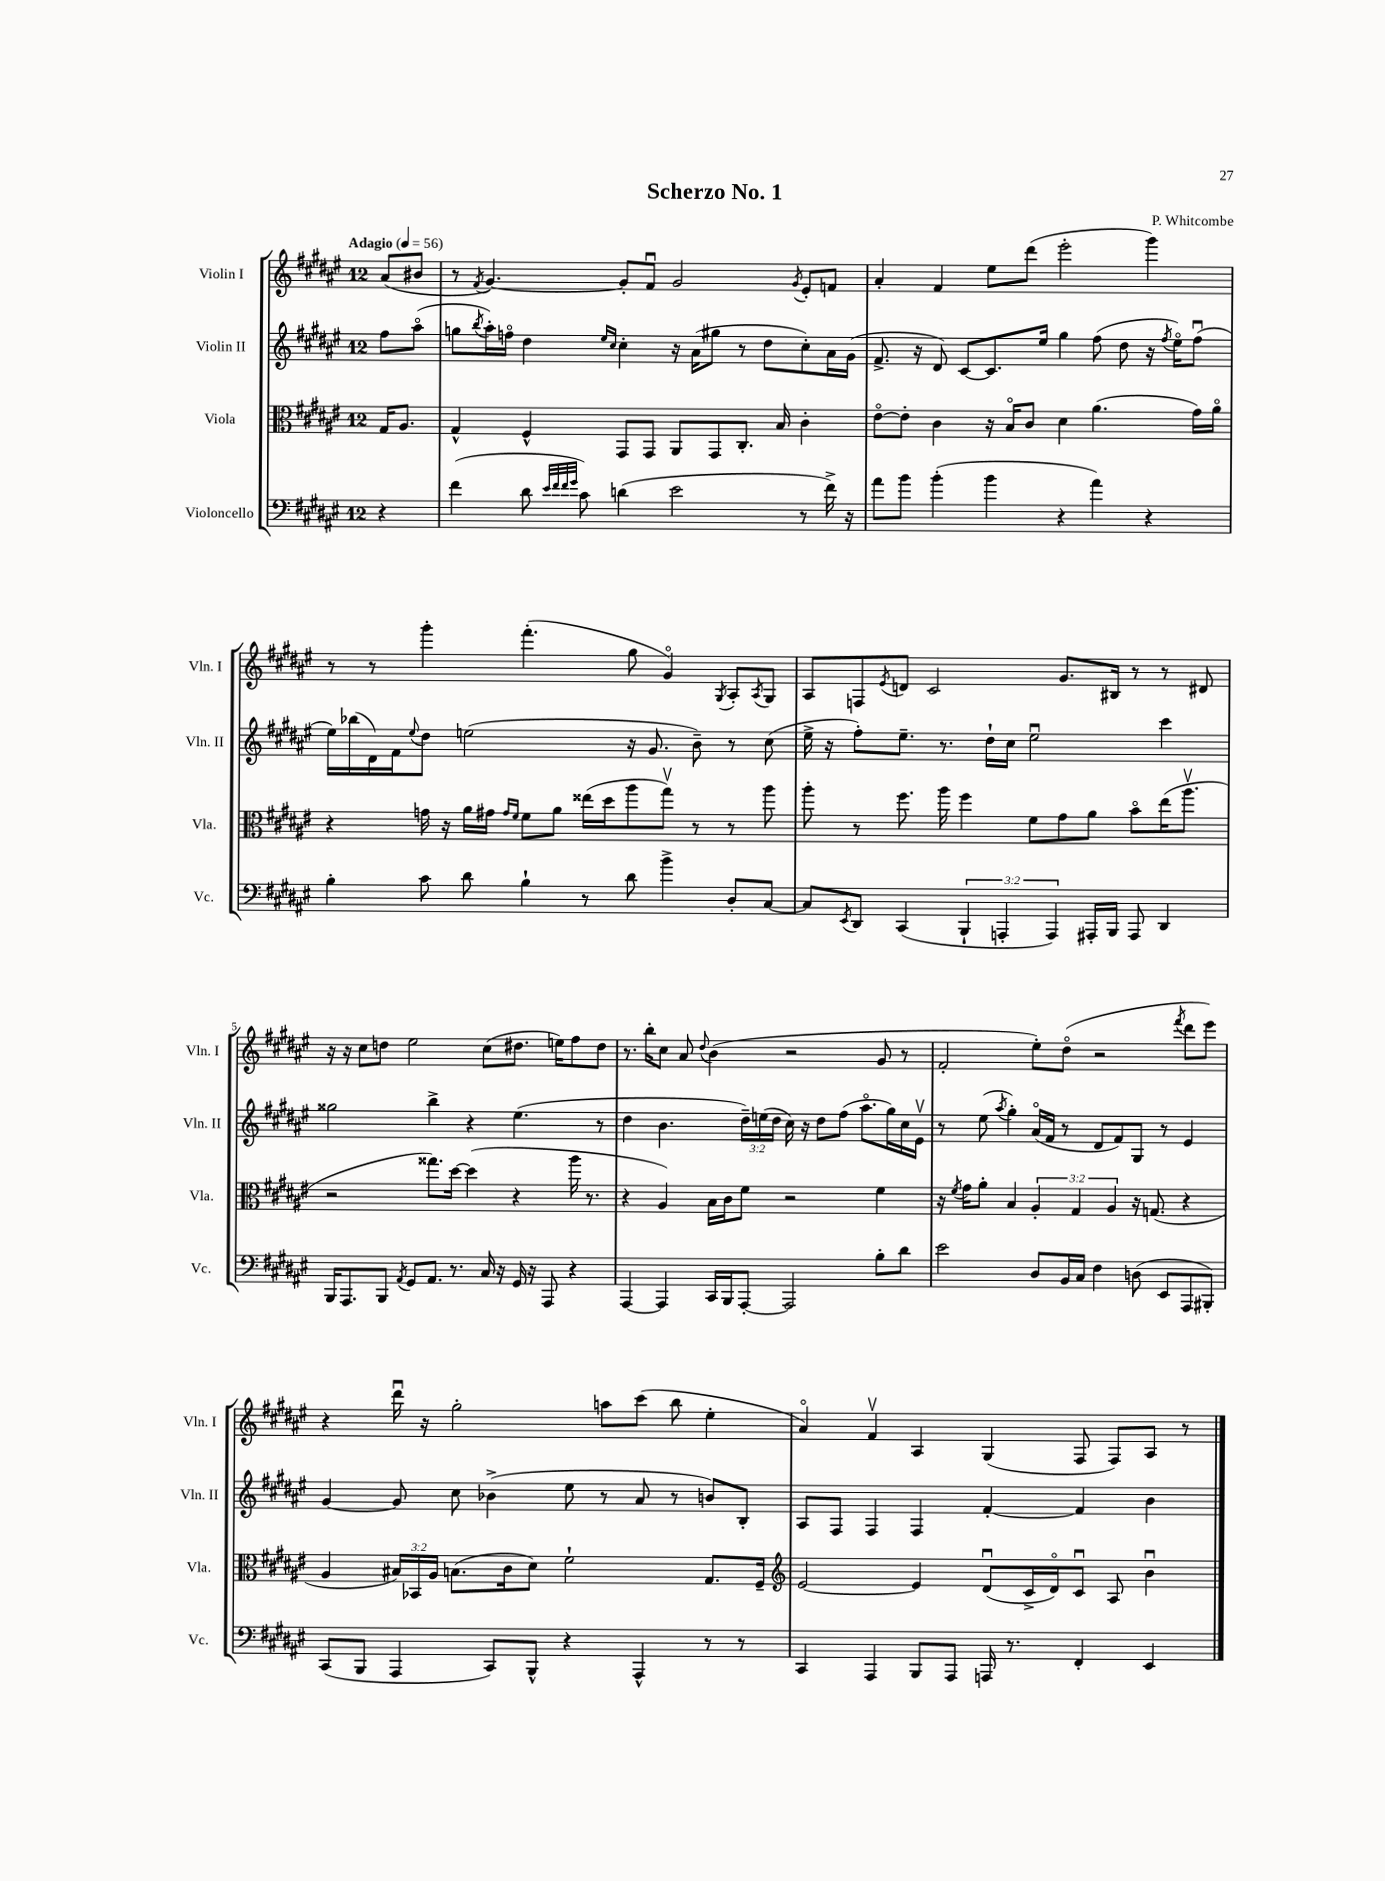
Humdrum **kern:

**kern	**kern	**kern	**kern
*staff4	*staff3	*staff2	*staff1
*clefF4	*clefC3	*clefG2	*clefG2
*k[f#c#g#d#a#e#]	*k[f#c#g#d#a#e#]	*k[f#c#g#d#a#e#]	*k[f#c#g#d#a#e#]
*M12/8	*M12/8	*M12/8	*M12/8
*MM56	*MM56	*MM56	*MM56
4r	16G#/LK	8ff#\L	(8a#/L
.	8.A#/J	.	.
.	.	(8aa#o\J	8b#/J
=	=	=	=
(4f#\	4G#^^/	8gg\L	8r
.	.	8qbb/	8qf#/
.	.	16aa#'\L)	[4.g#/)
.	.	16ffo\JJ	.
8d#\	4F#^^/	4dd#\	.
32qqe#/LLL	.	.	.
32qqf#/	.	.	.
32qqf#/	.	.	.
32qqg#/JJJ	.	.	.
8c#\)	.	.	.
.	.	16qqee#/LL	.
.	.	16qqcc#/JJ	.
(4d\	8GG#/L	4cc#'\	8g#'/]L
.	8GG#/J	.	8f#u/J
2e#\	8AA#/L	16r	2g#/
.	.	(16a#\LK	.
.	8GG#/	8gg#\J	.
.	8.C#'/J	8r	.
.	.	8dd#\L	.
.	16B/	.	.
.	.	.	8qg#/
8r	4c#'\	8cc#'\)	8e#'/L
16f#^\)	.	16a#\L	8f/J
16r	.	(16g#\JJ	.
=	=	=	=
8a#\L	[8e#o\L	8.f#^/	4a#'/
8b\J	8e#'\]J	.	.
.	.	16r	.
(4b'\	4c#\	8d#/)	4f#/
.	.	[8c#/L	.
4b\	16r	8.c#/]	8ee#\L
.	16Bo/LK	.	.
.	8c#/J	.	(8ddd#\J
.	.	16ee#/Jk	.
4r	4d#\	4gg#\	2eee#'\
4a#\)	(4.a#\	(8ff#\	.
.	.	8dd#\	.
4r	.	16r	4ggg#\)
.	.	8qff#/	.
.	.	16ee#o\LK)	.
.	16g#\LL)	(8ff#u\J	.
.	16a#o\JJ	.	.
=	=	=	=
4B'\	4r	16ee#\LL)	8r
.	.	(16bb-\	.
.	.	16d#\)	8r
.	.	16f#\J	.
.	.	8qqee#/	.
8c#\	16g\	8dd#\J	4ggg#'\
.	16r	.	.
8d#\	16a#\LL	(2ee\	.
.	16g#\JJ	.	.
.	16qqg#/LL	.	.
.	16qqf#/JJ	.	.
4B`\	8f#\L	.	(4.fff#'\
.	8a#\J	.	.
8r	(16ee##\LL	.	.
.	16dd#\J	.	.
8d#\	8aa#\	16r	8gg#\
.	.	8.g#/	.
4b^\	8gg#v\J)	.	4g#o/)
.	8r	8b~\)	.
.	.	.	8qG#/
8D#'/L	8r	8r	8A#'/L
.	.	.	8qA#/
[8C#/J	8aa#\	(8cc#\	8G#/J
=	=	=	=
8C#/]L	8aa#'\	16ee#^\	8A#/L
.	.	16r	.
8qEE#/	.	.	.
8DD#/J	8r	8ff#'\L)	8F/
.	.	.	8qe#/
(4CC#/	8.ff#\	8.ee#~\J	8d/J
.	.	.	2c#/
.	16aa#\	8.r	.
6BBB`/	4ff#\	.	.
.	.	16dd#`\LL	.
6AAA'/	.	.	.
.	.	16cc#\JJ	.
.	8f#\L	2ee#u\	.
6AAA/)	.	.	.
.	8g#\	.	8.g#/L
16AAA#'/LL	8a#\J	.	.
16BBB/JJ	.	.	16B#/Jk
8AAA#/	8bo\L	.	8r
4DD#/	(16ee#\K	4ccc#\	8r
.	8.aa#v\J	.	.
.	.	.	8d#/
=	=	=	=
16BBB/LK	2r	2gg##\	16r
8.AAA#/	.	.	16r
.	.	.	8cc#\L
8BBB/J	.	.	8dd\J
8qAA#/	.	.	.
8GG#/L	.	.	2ee#\
8.AA#/J	8.gg##\L)	4bb^\	.
8.r	[16dd#\Jk	.	.
.	(4dd#\]	4r	.
16C#/	.	.	(8cc#\L
16r	.	.	.
16GG#/	4r	(4.ee#\	8.dd#\J
16r	.	.	.
8AAA#/	.	.	.
.	.	.	16ee\LK)
4r	16aa#\	.	8ff#\
.	8.r	.	.
.	.	8r	8dd#\J
=	=	=	=
[4AAA#/	4r	4dd#\	8.r
.	.	.	16bb'\LK
4AAA#/]	4A#/)	4.b\	8cc#\J
.	.	.	8a#/
.	.	.	8qqdd#/
16CC#/LL	16B\LL	.	(4b\
16BBB/J	16c#\J	.	.
[8AAA#'/J	8f#\J	24dd#~\LL)	.
.	.	(24ee\	.
.	.	24dd#\JJ	.
2AAA#/]	2r	16cc#\)	2r
.	.	16r	.
.	.	8dd#\L	.
.	.	(8ff#\J	.
.	.	8.aa#o\L	.
8B'\L	4f#\	.	8g#/
.	.	16gg#\L)	.
8d#\J	.	16cc#\	8r
.	.	16e#v\JJ	.
=	=	=	=
2e#\	16r	8r	2f#'/
.	8qf#/	.	.
.	16g#\LK	.	.
.	8a#'\J	(8ee#\	.
.	.	8qaa#/	.
.	4B/	4gg#'\)	.
8D#/L	6A#'/	(16a#o/LL	8ee#'\L)
.	.	16f#/JJ	.
16BB/L	.	8r	(8dd#o\J
.	6G#/	.	.
16C#/JJ	.	.	.
4F#\	.	8d#/L	2r
.	6A#/	.	.
.	.	8f#/)	.
(8D\	16r	8G#/J	.
.	(8.G/	.	.
8EE#/L	.	8r	.
.	.	.	8qfff#/
8AAA#/	4r	4e#/	8ddd#\L
8BBB#'/J)	.	.	8eee#\J)
=	=	=	=
(8CC#/L	4A#/	[4g#/	4r
8BBB/J	.	.	.
4AAA#/	24B#/LL)	8g#/]	16ddd#u\
.	24BB-/	.	.
.	.	.	16r
.	24A#/JJ	.	.
.	(8.B\L	8cc#\	2gg#'\
8CC#/L)	.	(4b-^\	.
.	16c#\k	.	.
8BBB^^/J	8d#\J)	.	.
4r	2f#`\	8ee#\	.
.	.	8r	8aa\L
4AAA#^^/	.	8a#/	(8ccc#\J
.	.	8r	8bb\
8r	8.G#/L	8b/L)	4ee#'\
8r	.	8B'/J	.
.	16F#~/Jk	.	.
=	=	=	=
*	*clefG2	*	*
4CC#/	[2e#/	8A#/L	4a#o/)
.	.	8F#/J	.
4AAA#/	.	4F#/	4f#v/
8BBB/L	4e#/]	4F#/	4A#/
8AAA#/J	.	.	.
16AAA/	(8d#u/L	[4f#'/	(4G#/
8.r	.	.	.
.	16c#^/L	.	.
.	16d#o/J)	.	.
4FF#'/	8c#u/J	4f#/]	8F#/
.	8A#/	.	8F#/L)
4EE#/	4bu\	4b\	8A#/J
.	.	.	8r
==	==	==	==
*-	*-	*-	*-
